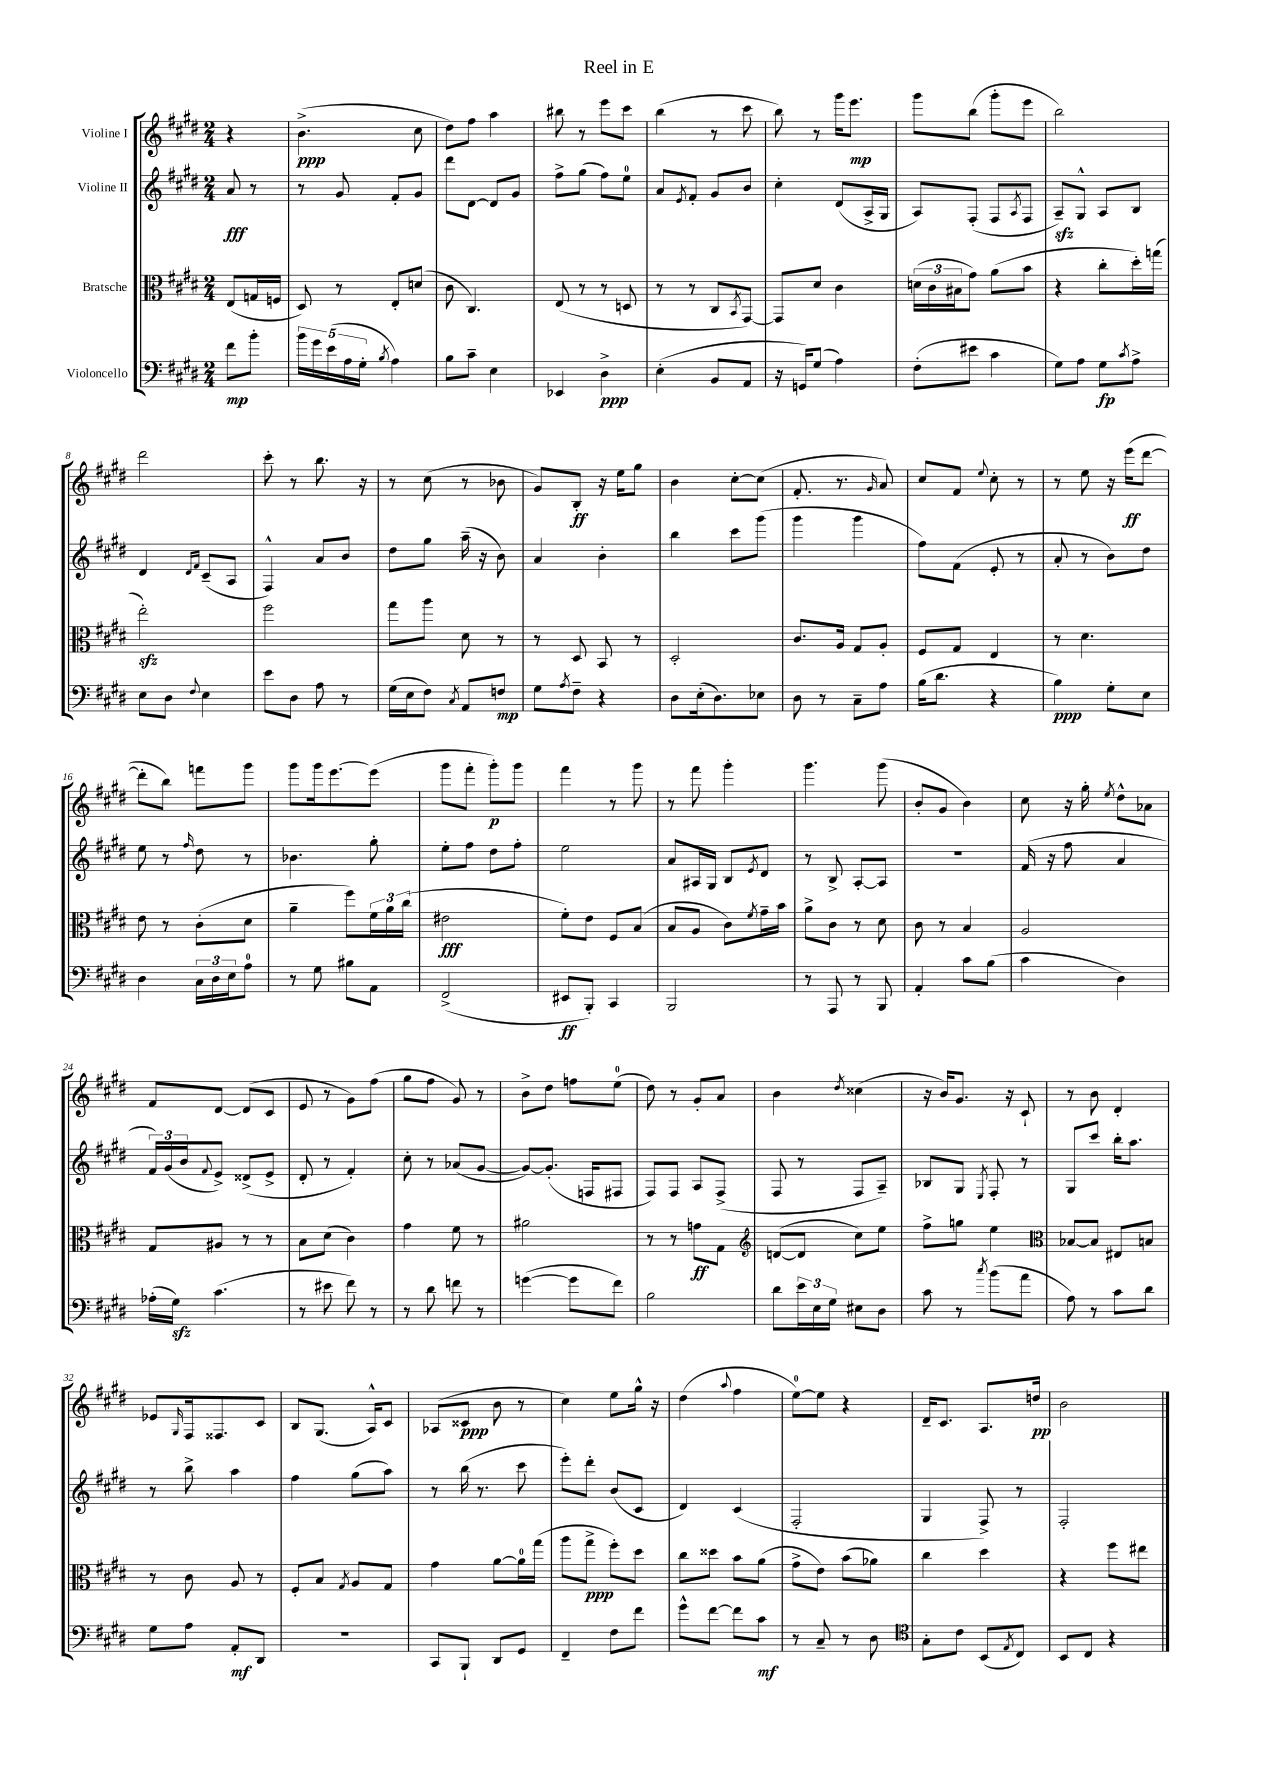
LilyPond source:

\header { title = "Reel in E" }
<<
\new StaffGroup <<
\new Staff = "s0" \with { instrumentName = "Violine I" } {
    \clef treble \key e \major \numericTimeSignature \time 2/4 \partial 4
    r4 |
    b'4.->\ppp( cis''8 |
    dis''8) fis''8 a''4 |
    bis''8 r8 e'''8 cis'''8 |
    b''4( r8 cis'''8 |
    b''8) r8 gis'''16 e'''8.\mp |
    gis'''8 b''8( gis'''8-. e'''8 |
    b''2) |
    dis'''2 |
    cis'''8-. r8 b''8. r16 |
    r8 cis''8( r8 bes'8 |
    gis'8) b8-.\ff r16 e''16 gis''8 |
    b'4 cis''8~-. cis''8( |
    fis'8.-. r8. \grace { gis'16 } a'8) |
    cis''8 fis'8 \appoggiatura { e''8 } cis''8-. r8 |
    r8 e''8 r16 e'''16\ff( dis'''8~ |
    dis'''8-. b''8) f'''8 gis'''8 |
    gis'''8 gis'''16 e'''8.~ e'''8( |
    gis'''8 fis'''8-. gis'''8-.\p) gis'''8 |
    fis'''4 r8 gis'''8 |
    r8 fis'''8 gis'''4-. |
    gis'''4. gis'''8( |
    b'8-. gis'8 b'4) |
    cis''8 r16 gis''16-. \acciaccatura { e''8 } dis''8-^ aes'8 |
    fis'8 dis'8~ dis'8( cis'8 |
    e'8 r8 gis'8) fis''8( |
    gis''8 fis''8 gis'8) r8 |
    b'8-> dis''8 f''8 e''8-0( |
    dis''8) r8 gis'8-. a'8 |
    b'4 \acciaccatura { dis''8 } cisis''4( |
    r16 b'16) gis'8. r16 cis'8-! |
    r8 b'8 dis'4-. |
    ees'8 \grace { gis16 } fis16 fisis8. cis'8 |
    b8 gis8.( a16-^) cis'8 |
    aes8( cisis'8\ppp b'8 r8 |
    cis''4) e''8 gis''16-^ r16 |
    dis''4( \appoggiatura { a''8 } fis''4 |
    e''8-0~) e''8 r4 |
    dis'16-- cis'8. a8. d''16\pp |
    b'2 \bar "|." |
}
\new Staff = "s1" \with { instrumentName = "Violine II" } {
    \clef treble \key e \major \numericTimeSignature \time 2/4 \partial 4
    a'8\fff r8 |
    r8 gis'8 fis'8-. gis'8 |
    dis'''8 dis'8~ dis'8 gis'8 |
    fis''8-> gis''8( fis''8) e''8-0 |
    a'8 \acciaccatura { e'8 } fis'8-. gis'8 b'8 |
    cis''4-. dis'8( a16-> gis16 |
    a8) fis8-.( fis8 \acciaccatura { a8 } fis8 |
    a8--\sfz) gis8-^ a8 b8 |
    dis'4 \grace { dis'16 fis'16 } cis'8--( a8 |
    fis4-^) a'8 b'8 |
    dis''8 gis''8 a''16--( r16 b'8) |
    a'4 b'4-. |
    b''4 cis'''8 gis'''8( |
    gis'''4 gis'''4 |
    fis''8) fis'8( e'8-. r8 |
    a'8-. r8 b'8) dis''8 |
    e''8 r8 \grace { fis''16 } dis''8 r8 |
    bes'4. gis''8-. |
    e''8-. fis''8 dis''8 fis''8-. |
    e''2 |
    a'8 ais16 gis16 b8 \acciaccatura { e'8 } dis'8 |
    r8 b8-> a8~-. a8 |
    R2 |
    fis'16( r16 fis''8 a'4 |
    \tuplet 3/2 { fis'16) gis'16( b'16 } \appoggiatura { fis'8 } e'8->) disis'8->( e'8-> |
    dis'8-. r8 fis'4-.) |
    cis''8-. r8 aes'8( gis'8~ |
    gis'8~) gis'8.-.( f16 fis8 |
    fis8) fis8 a8 fis8->( |
    fis8 r8 fis8 a8--) |
    bes8 gis8 \acciaccatura { e8 } fis8-. r8 |
    gis8 cis'''8 b''16-. a''8. |
    r8 b''8-> a''4 |
    fis''4 gis''8( a''8) |
    r8 b''16( r8. cis'''8 |
    e'''8-.) dis'''8-. b'8( cis'8 |
    dis'4) cis'4( |
    fis2-. |
    gis4 fis8->) r8 |
    fis2-. \bar "|." |
}
\new Staff = "s2" \with { instrumentName = "Bratsche" } {
    \clef alto \key e \major \numericTimeSignature \time 2/4 \partial 4
    e8( g16 f16 |
    dis8) r8 e8-. d'8( |
    cis'8 cis4.) |
    e8( r8 r8 d8 |
    r8 r8 cis8 \acciaccatura { b,8 } gis,8~) |
    gis,8 dis'8 cis'4 |
    \tuplet 3/2 { d'16( cis'16 bis16 } gis'8) a'8( b'8 |
    r4 cis''8-. dis''16-.) g''16( |
    e''2-.\sfz) |
    fis''2 |
    gis''8 a''8 dis'8 r8 |
    r8 dis8 b,8 r8 |
    dis2-. |
    cis'8. a16 gis8 a8-. |
    fis8 gis8 e4 |
    r8 dis'4. |
    e'8 r8 cis'8-.( dis'8 |
    a'4-- fis''8) \tuplet 3/2 { fis'16 a'16 cis''16( } |
    eis'2\fff |
    fis'8-.) e'8 fis8 b8( |
    b8 a8 cis'8) \acciaccatura { fis'8 } gis'16-- b'16 |
    a'8-> cis'8 r8 dis'8 |
    cis'8 r8 b4 |
    a2 |
    gis8 ais8 r8 r8 |
    b8 dis'8( cis'4) |
    gis'4 fis'8 r8 |
    ais'2 |
    r8 r8 g'8\ff gis8 |
    \clef treble d'8~( d'8 cis''8) e''8 |
    fis''8-> g''8 e''4 |
    \clef alto bes8~ bes8 eis8 b8 |
    r8 cis'8 a8 r8 |
    fis8-. b8 \acciaccatura { gis8 } a8 gis8 |
    gis'4 a'8~ a'16-0 gis''16( |
    a''8 gis''8->\ppp fis''8-.) dis''8 |
    cis''8 disis''8 b'8 a'8( |
    gis'8-> e'8) b'8( aes'8) |
    cis''4 dis''4 |
    r4 fis''8 eis''8 \bar "|." |
}
\new Staff = "s3" \with { instrumentName = "Violoncello" } {
    \clef bass \key e \major \numericTimeSignature \time 2/4 \partial 4
    fis'8\mp b'8-. |
    \tuplet 5/4 { b'16 gis'16 e'16( a16 gis16-. } \acciaccatura { b8 } a4) |
    b8 cis'8-- e4 |
    ees,4 dis4->\ppp |
    e4-.( b,8 a,8 |
    r16 g,16) gis8( a4) |
    fis8-.( eis'8 cis'4 |
    gis8) a8 gis8\fp \acciaccatura { cis'8 } a8-> |
    e8 dis8 \appoggiatura { fis8 } e4 |
    e'8 dis8 a8 r8 |
    gis16( e16 fis8) \acciaccatura { cis8 } a,8 f8\mp |
    gis8 \acciaccatura { a8 } fis8-- r4 |
    dis8 e16-.( dis8.) ees8 |
    dis8 r8 cis8-- a8 |
    b16( dis'8. r4 |
    b4\ppp) gis8-. e8 |
    dis4 \tuplet 3/2 { cis16 dis16 e16 } a8-0 |
    r8 gis8 bis8 a,8 |
    fis,2->( |
    eis,8\ff b,,8-.) cis,4 |
    b,,2 |
    r8 a,,8 r8 b,,8 |
    a,4-. cis'8 b8( |
    cis'4 dis4) |
    aes16-.( gis16\sfz) cis'4.( |
    r8 eis'8 fis'8) r8 |
    r8 dis'8 f'8 r8 |
    g'4~( g'8 fis'8) |
    b2 |
    dis'8 \tuplet 3/2 { e'16 e16 gis16 } eis8 dis8 |
    cis'8 r8 \acciaccatura { cis''8 } b'8( a'8 |
    a8) r8 cis'8 dis'8 |
    gis8 a8 a,8-.\mf dis,8 |
    r2 |
    cis,8 b,,8-! dis,8 gis,8 |
    fis,4-- fis8 fis'8 |
    gis'8-^ fis'8~ fis'8 cis'8\mf |
    r8 cis8-- r8 dis8 |
    \clef tenor gis8-. cis'8 b,8( \acciaccatura { e8 } cis8) |
    b,8 cis8 r4 \bar "|." |
}
>>
>>
